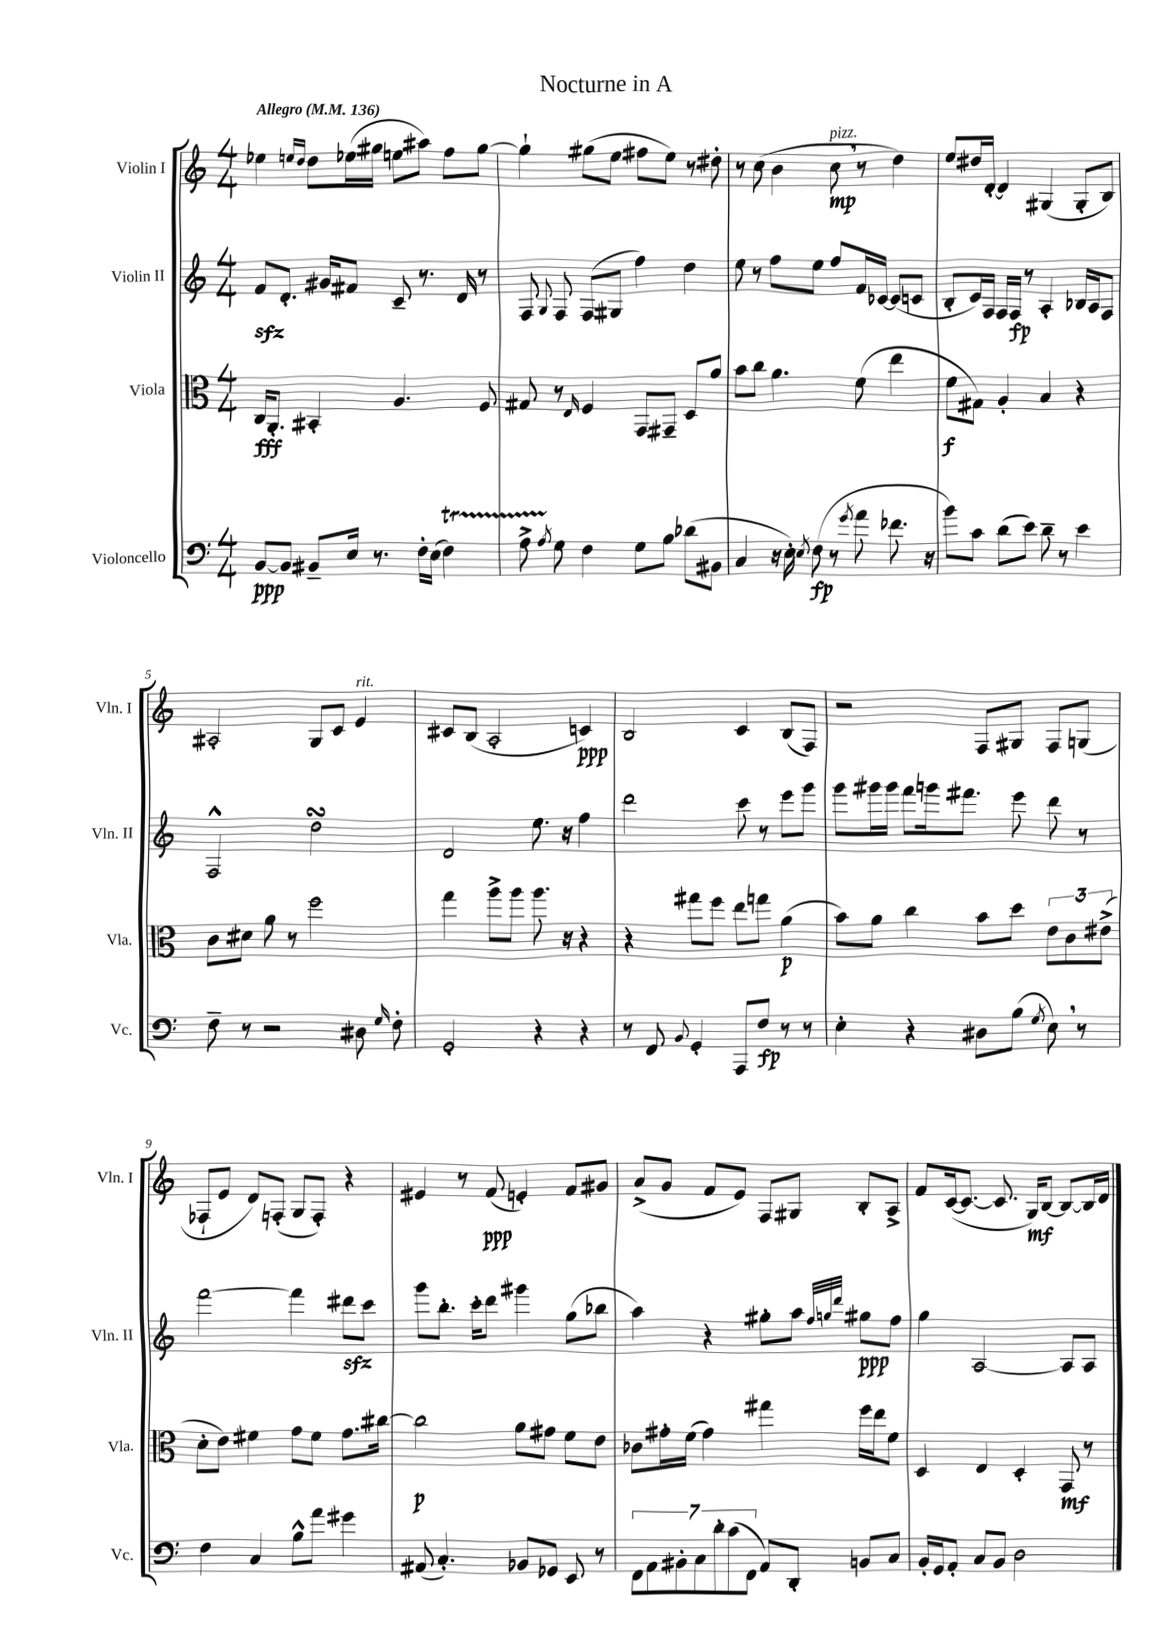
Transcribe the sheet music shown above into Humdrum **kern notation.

**kern	**dynam	**kern	**dynam	**kern	**dynam	**kern	**dynam
*part4	*part4	*part3	*part3	*part2	*part2	*part1	*part1
*staff4	*staff4	*staff3	*staff3	*staff2	*staff2	*staff1	*staff1
*I"Violoncello	*	*I"Viola	*	*I"Violin II	*	*I"Violin I	*
*I'Vc.	*	*I'Vla.	*	*I'Vln. II	*	*I'Vln. I	*
*clefF4	*	*clefC3	*	*clefG2	*	*clefG2	*
*k[]	*	*k[]	*	*k[]	*	*k[]	*
*M4/4	*	*M4/4	*	*M4/4	*	*M4/4	*
*MM136	*	*MM136	*	*MM136	*	*MM136	*
=1	=1	=1	=1	=1	=1	=1	=1
!	!	!	!	!	!	!LO:TX:a:B:t=Allegro	!
[8BB/L	ppp	16C/KL	fff	8fzz/L	.	4ee-X\	.
.	.	8.AA'/J	.	.	.	.	.
8BB/J]	.	.	.	8.d'/J	.	.	.
.	.	.	.	.	.	16qqeen/LL	.
.	.	.	.	.	.	16qqdd/JJ	.
8BB#X~/L	.	4BB#X'/	.	.	.	8dd\L	.
.	.	.	.	16g#X/KL	.	.	.
16E/Jk	.	.	.	8f#X/J	.	(16ee-X\L	.
8.r	.	.	.	.	.	16gg#X\JJ	.
.	.	4.A/	.	8c~/	.	8een\L	.
16F'\LL	.	.	.	8.r	.	8aa#X\J)	.
(16E\JJ	.	.	.	.	.	.	.
4FT\)	.	.	.	.	.	8ff\L	.
.	.	.	.	16d/	.	.	.
.	.	8F/	.	8r	.	[8gg#\J	.
=2	=2	=2	=2	=2	=2	=2	=2
8ATTT^\	.	8G#X/	.	8F/	.	4gg#`\]	.
8qA/	.	.	.	8qqG/	.	.	.
8G\	.	8r	.	8F/	.	.	.
.	.	16qqE/	.	.	.	.	.
4F\	.	4F/	.	(8F/L	.	(8gg#X\L	.
.	.	.	.	8G#X/J	.	8ee\J	.
8G\L	.	8GG/L	.	4ff\)	.	8ff#X\L	.
8B\J	.	8GG#X~/J	.	.	.	8ee\J)	.
(8d-X\L	.	8D/L	.	4dd\	.	8r	.
8BB#X\J	.	8a/J	.	.	.	8dd#X'\	.
=3	=3	=3	=3	=3	=3	=3	=3
4C/	.	8b\L	.	8ee\	.	8r	.
.	.	8cc\J	.	8r	.	(8cc\	.
16r	.	4.a\	.	8ff\L	.	4b\	.
16E'\)	.	.	.	.	.	.	.
8qE/	.	.	.	.	.	.	.
(8F\	fp	.	.	8ee\J	.	.	.
!	!	!	!	!	!	!LO:TX:a:i:t=pizz.	!
8r	.	.	.	8ff/L	.	8cc,\	mp
8qg/	.	.	.	.	.	.	.
8a\	.	(8f\	.	16f/L	.	8r	.
.	.	.	.	[16c-X/JJ	.	.	.
8.f-X\	.	4ee\	.	(8c-/L]	.	4dd\)	.
.	.	.	.	8cn/J	.	.	.
16r	.	.	.	.	.	.	.
=4	=4	=4	=4	=4	=4	=4	=4
8b\L)	.	8f\L	f	8B'/L	.	8ee/L	.
8c\J	.	8G#X\J)	.	16c/L)	.	16dd#X/L	.
.	.	.	.	16F/JJ	.	[16d'/JJ	.
(8d\L	.	4A'/	.	16F/LL	.	4d/]	.
.	.	.	.	16F/JJ	fp	.	.
8e\J)	.	.	.	8r	.	.	.
8d~\	.	4B/	.	4A'/	.	(4G#X/	.
8r	.	.	.	.	.	.	.
4e\	.	4r	.	16B-X/LL	.	8G#'/L	.
.	.	.	.	16A/J	.	.	.
.	.	.	.	8F/J	.	8B/J)	.
!!LO:LB:g=z
=5	=5	=5	=5	=5	=5	=5	=5
8F~\	.	8c\L	.	2F^^/	.	2A#X'/	.
8r	.	8d#X\J	.	.	.	.	.
2r	.	8a\	.	.	.	.	.
.	.	8r	.	.	.	.	.
.	.	2ff\	.	2ddsSSS\	.	8G/L	.
.	.	.	.	.	.	8c/J	.
!	!	!	!	!	!	!LO:TX:a:i:t=rit.	!
8D#X\	.	.	.	.	.	4e/	.
16qqG/	.	.	.	.	.	.	.
8F'\	.	.	.	.	.	.	.
=6	=6	=6	=6	=6	=6	=6	=6
2GG'/	.	4gg\	.	2d/	.	8c#X/L	.
.	.	.	.	.	.	(8B/J	.
.	.	8aa^\L	.	.	.	2A'/	.
.	.	8aa\J	.	.	.	.	.
4r	.	8.aa\	.	8.ee\	.	.	.
.	.	16r	.	16r	.	.	.
4r	.	4r	.	4ff\	.	4cn/)	ppp
=7	=7	=7	=7	=7	=7	=7	=7
8r	.	4r	.	2ddd\	.	2B/	.
8FF/	.	.	.	.	.	.	.
8qqBB/	.	.	.	.	.	.	.
4GG'/	.	8gg#X\L	.	.	.	.	.
.	.	8ff\J	.	.	.	.	.
8AAA/L	.	8ee\L	.	8ccc\	.	4c/	.
8F/J	fp	8ggn\J	.	8r	.	.	.
8r	.	(4a\	p	8eee\L	.	(8B/L	.
8r	.	.	.	8ggg\J	.	8F/J)	.
=8	=8	=8	=8	=8	=8	=8	=8
4E'\	.	8b\L)	.	8ggg\L	.	2r	.
.	.	8a\J	.	16ggg#X\L	.	.	.
.	.	.	.	16ggg#\JJ	.	.	.
4r	.	4cc\	.	8fff\L	.	.	.
.	.	.	.	16gggn\k	.	.	.
.	.	.	.	8.fff#X\J	.	.	.
8D#X\L	.	8b\L	.	.	.	8F/L	.
(8B\J	.	8dd\J	.	8eee\	.	8G#X/J	.
8qG/	.	.	.	.	.	.	.
8E,\)	.	12e\L	.	8ddd\	.	8F/L	.
.	.	12c\	.	.	.	.	.
8r	.	.	.	8r	.	(8Gn/J	.
.	.	(12e#X^\J	.	.	.	.	.
!!LO:LB:g=z
=9	=9	=9	=9	=9	=9	=9	=9
4F\	.	8d'\L	.	[2fff\	.	8F-X`/L	.
.	.	8e\J)	.	.	.	8e/J	.
4C/	.	4f#X\	.	.	.	8d/L)	.
.	.	.	.	.	.	(8Fn'/J	.
8B^^\L	.	8g\L	.	4fff\]	.	8G/L	.
8a\J	.	8f#\J	.	.	.	8F'/J)	.
4g#X\	.	8.g\L	.	8ddd#Xzz\L	.	4r	.
.	.	.	.	8ccc\J	.	.	.
.	.	[16cc#X\Jk	.	.	.	.	.
=10	=10	=10	=10	=10	=10	=10	=10
(8AA#X/	.	2cc#\]	p	8ggg\L	.	4e#X/	.
4.C'/)	.	.	.	8.bb'\J	.	.	.
.	.	.	.	.	.	8r	.
.	.	.	.	16ccc'\KL	.	.	.
.	.	.	.	8ddd\J	.	(8f/	ppp
8BB-X/L	.	8a\L	.	4ggg#X\	.	4en'/)	.
8GG-X/J	.	8g#X\J	.	.	.	.	.
8EE/	.	8f\L	.	(8gg\L	.	8f/L	.
8r	.	8e\J	.	8bb-X\J	.	8g#X/J	.
=11	=11	=11	=11	=11	=11	=11	=11
14FF\L	.	8c-X\L	.	4aa\)	.	(8a^/L	.
14AA\	.	.	.	.	.	.	.
.	.	16g#X'\L	.	.	.	8g/J	.
14BB#X'\	.	.	.	.	.	.	.
.	.	(16f\JJ	.	.	.	.	.
14C\	.	.	.	.	.	.	.
.	.	4g#\)	.	4r	.	8f/L	.
14d'\	.	.	.	.	.	.	.
(14c\	.	.	.	.	.	.	.
.	.	.	.	.	.	8e/J)	.
14FF\J	.	.	.	.	.	.	.
8AA/L)	.	4gg#X\	.	8gg#X'\L	.	8F/L	.
8DD'/J	.	.	.	8aa\J	.	8G#X/J	.
.	.	.	.	32qqff/LLL	.	.	.
.	.	.	.	32qqggn/	.	.	.
.	.	.	.	32qqddd/JJJ	.	.	.
8BBn/L	.	16ff\LL	.	8gg#X\L	ppp	8B'/L	.
.	.	16ee\J	.	.	.	.	.
8C/J	.	8f\J	.	8ff\J	.	8A^/J	.
=12	=12	=12	=12	=12	=12	=12	=12
16BB'/LL	.	4D/	.	4gg\	.	8f/L	.
16GG/J	.	.	.	.	.	.	.
8AA'/J	.	.	.	.	.	([16c/k	.
.	.	.	.	.	.	8.c/J_	.
8C/L	.	4E/	.	[2A/	.	.	.
8BB/J	.	.	.	.	.	8.c/]	.
2D\	.	4D'/	.	.	.	.	.
.	.	.	.	.	.	16G/KL)	mf
.	.	.	.	.	.	[8B/J	.
.	.	8GG/	mf	8A/L]	.	8B/L_	.
.	.	8r	.	8A/J	.	16B/L]	.
.	.	.	.	.	.	16d/JJ	.
==	==	==	==	==	==	==	==
*-	*-	*-	*-	*-	*-	*-	*-
